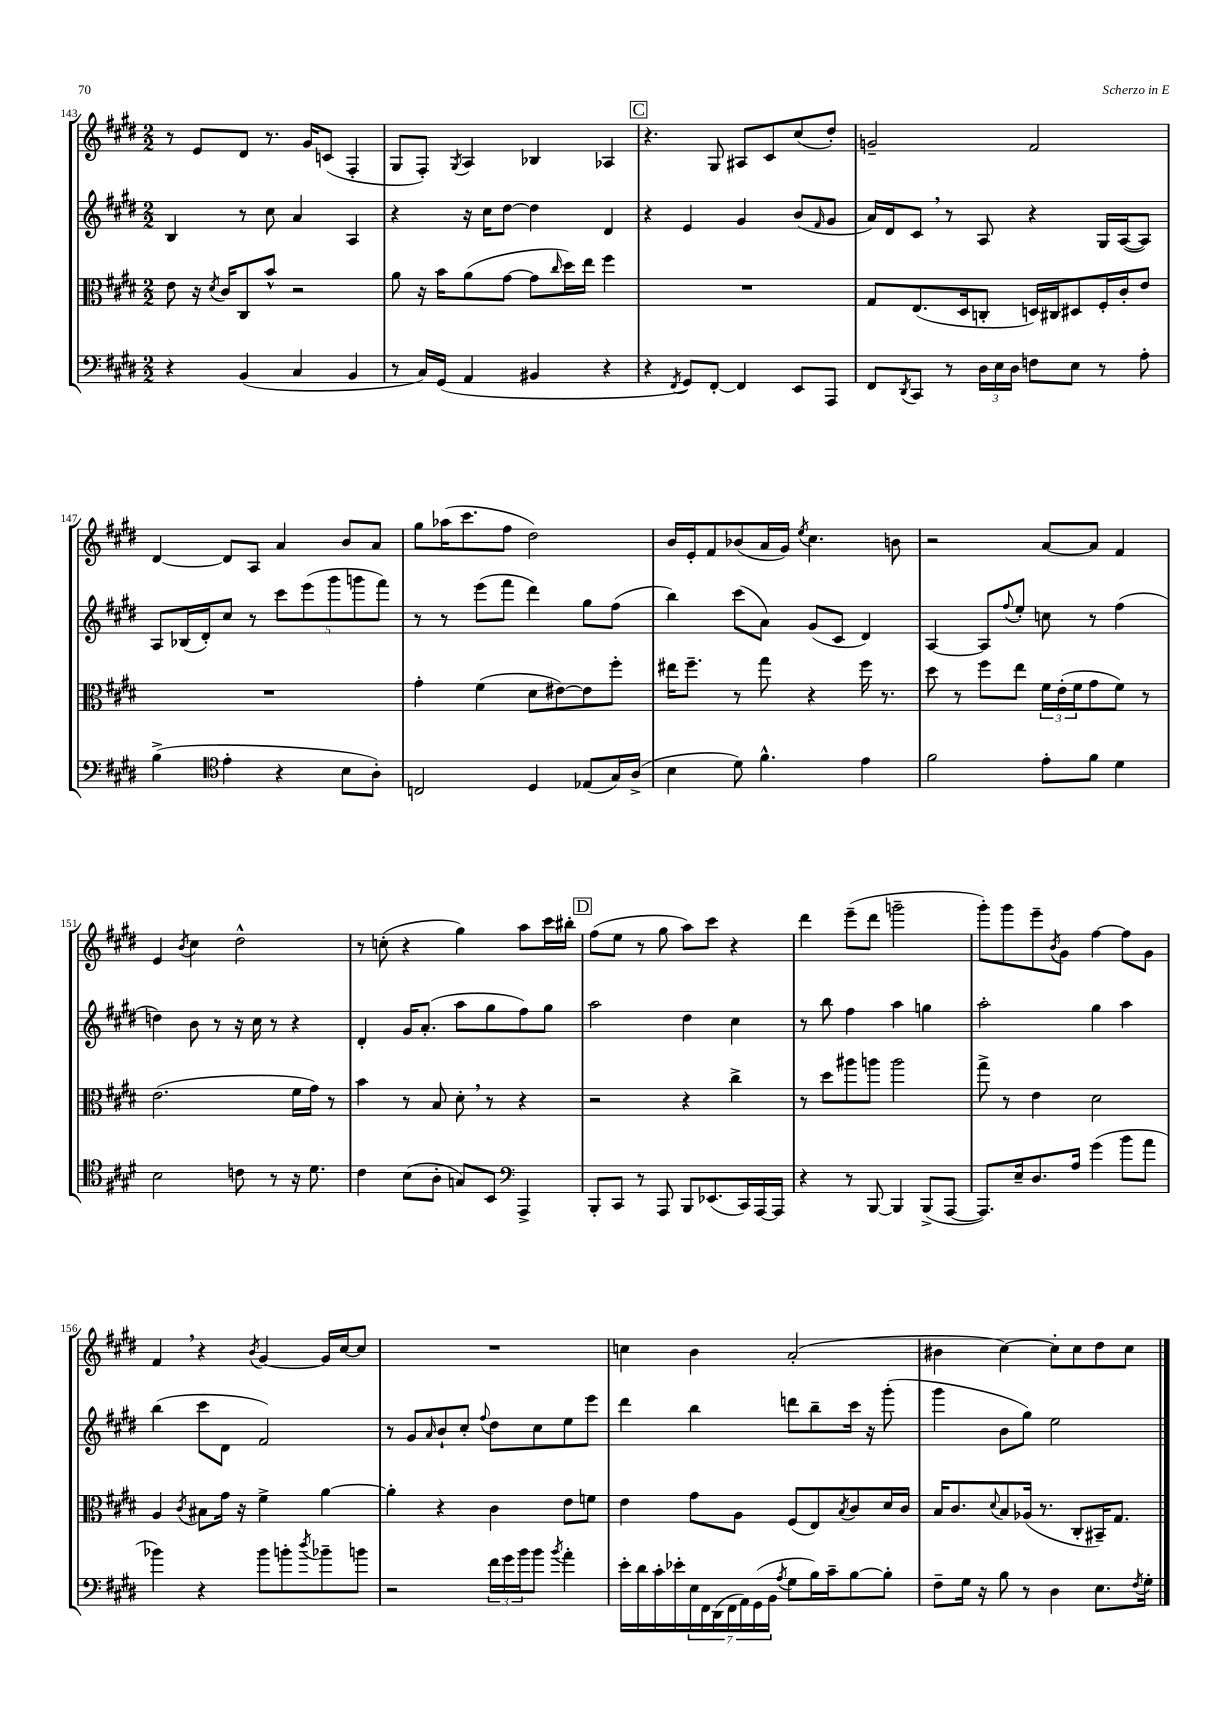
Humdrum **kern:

**kern	**kern	**kern	**kern
*staff4	*staff3	*staff2	*staff1
*clefF4	*clefC3	*clefG2	*clefG2
*k[f#c#g#d#]	*k[f#c#g#d#]	*k[f#c#g#d#]	*k[f#c#g#d#]
*M2/2	*M2/2	*M2/2	*M2/2
4r	8e	4B	8r
.	16r	.	8e
.	8qd#	.	.
.	16c#	.	.
(4BB	8C#	8r	8d#
.	8b^^	8cc#	8.r
4C#	2r	4a	.
.	.	.	16g#
.	.	.	(8c
4BB	.	4A	4F#'
=	=	=	=
8r	8a	4r	8G#
16C#)	16r	.	8F#')
(16GG#	16b	.	.
.	.	.	8qG#
4AA	(8a	16r	4A
.	.	16cc#	.
.	[8g#	[8dd#	.
4BB#	8g#]	4dd#]	4B-
.	16qqcc#	.	.
.	16dd#)	.	.
.	16ee	.	.
4r	4ff#	4d#	4A-
=	=	=	=
4r	1r	4r	4.r
8qFF#	.	.	.
8GG#)	.	4e	.
[8FF#'	.	.	8G#
4FF#]	.	4g#	8A#
.	.	.	8c#
8EE	.	(8b	(8cc#
.	.	16qqf#	.
8AAA	.	8g#	8dd#')
=	=	=	=
8FF#	8G#	16a)	2g~
.	.	16d#	.
8qDD#	.	.	.
8CC#	(8.E	8c#	.
8r	.	8r	.
.	16D#	.	.
24D#	8C'	8A	.
24E	.	.	.
24D#	.	.	.
8F	16D)	4r	2f#
.	16C#	.	.
8E	8D#	.	.
8r	16F#'	16G#	.
.	16c#'	([16A	.
8A'	8e	8A])	.
=	=	=	=
(4B^	1r	8A	[4d#
.	.	(16B-	.
.	.	16d#')	.
*clefC4	*	*	*
4e'	.	8cc#	8d#]
.	.	8r	8A
4r	.	10ccc#	4a
.	.	(10eee	.
.	.	10ggg#	.
8B	.	.	8b
.	.	10ggg	.
8A')	.	.	8a
.	.	10fff#)	.
=	=	=	=
2C	4g#'	8r	8gg#
.	.	8r	(16aa-
.	.	.	8.ccc#
.	(4f#	(8eee	.
.	.	8fff#	8ff#
4D#	8d#	4ddd#)	2dd#)
.	[8e#)	.	.
(8E-	8e#]	8gg#	.
16G#)	8ff#'	(8ff#	.
(16A^	.	.	.
=	=	=	=
4B	16ee#	4bb)	16b
.	8.ff#~	.	16e'
.	.	.	8f#
8d#)	8r	(8ccc#	(8b-
4.f#^^	8gg#	8a)	16a
.	.	.	16g#)
.	.	.	8qee
.	4r	(8g#	4.cc#
.	.	8c#	.
4e	16ff#	4d#)	.
.	8.r	.	.
.	.	.	8b
=	=	=	=
2f#	8dd#	[4A	2r
.	8r	.	.
.	8ff#	8A]	.
.	.	8qqff#	.
.	8ee	8ee'	.
8e'	24f#	8cc	[8a
.	(24e'	.	.
.	24f#	.	.
8f#	8g#	8r	8a]
4d#	8f#)	(4ff#	4f#
.	8r	.	.
=	=	=	=
2B	(2.e	4dd)	4e
.	.	.	8qb
.	.	8b	4cc#
.	.	8r	.
8c	.	16r	2dd#^^
.	.	16cc#	.
8r	.	8r	.
16r	16f#	4r	.
8.d#	16g#)	.	.
.	8r	.	.
=	=	=	=
4c#	4b	4d#'	8r
.	.	.	(8cc'
(8B	8r	16g#	4r
.	.	(8.a'	.
8A'	8B	.	.
8G)	8d#'	8aa	4gg#)
8BB	8r	8gg#	.
*clefF4	*	*	*
4AAA^	4r	8ff#)	8aa
.	.	8gg#	16ccc#
.	.	.	16bb#'
=	=	=	=
8BBB'	2r	2aa	(8ff#
8CC#	.	.	8ee
8r	.	.	8r
8AAA	.	.	8gg#
8BBB	4r	4dd#	8aa)
(8.EE-	.	.	8ccc#
.	4cc#^	4cc#	4r
16CC#)	.	.	.
[16AAA	.	.	.
16AAA]	.	.	.
=	=	=	=
4r	8r	8r	4ddd#
.	8dd#	8bb	.
8r	8aa#	4ff#	(8eee~
[8BBB	8aa	.	8ddd#
4BBB]	2aa	4aa	2ggg~
(8BBB^	.	4gg	.
[8AAA	.	.	.
=	=	=	=
8.AAA])	8gg#^	2aa'	8ggg#')
.	8r	.	8ggg#
16E~	.	.	.
8.D#	4e	.	8eee~
.	.	.	8qb
.	.	.	8g#
16A	.	.	.
(4g#	2d#	4gg#	[4ff#
8b	.	4aa	8ff#]
8a	.	.	8g#
=	=	=	=
4b-)	4A	(4bb	4f#
.	8qc#	.	.
4r	8B#	8ccc#	4r
.	16g#	8d#	.
.	16r	.	.
.	.	.	8qb
8b-	4f#^	2f#)	[4g#
8b'	.	.	.
8qdd#	.	.	.
8b-~	[4a	.	16g#]
.	.	.	[16cc#
8b	.	.	8cc#]
=	=	=	=
2r	4a']	8r	1r
.	.	8g#	.
.	.	16qqa	.
.	4r	8b`	.
.	.	8cc#'	.
.	.	8qqff#	.
24f#	4c#	8dd#	.
24g#	.	.	.
24b	.	.	.
8b	.	8cc#	.
8qb	.	.	.
4a'	8e	8ee	.
.	8f	8eee	.
=	=	=	=
16e'	4e	4ddd#	4cc
16d#	.	.	.
16c#'	.	.	.
16e-'	.	.	.
28E	8g#	4bb	4b
28FF#	.	.	.
(28DD#	.	.	.
28FF#	.	.	.
.	8A	.	.
28AA)	.	.	.
(28GG#	.	.	.
28BB	.	.	.
8qA	.	.	.
8G#	(8F#	8ddd	(2a'
16B)	8E)	8bb~	.
16c#~	.	.	.
.	8qB	.	.
[8B	8c#	16ccc#	.
.	.	16r	.
8B']	16d#	(8ggg#'	.
.	16c#	.	.
=	=	=	=
8F#~	16B	4ggg#	4b#
.	8.c#	.	.
16G#	.	.	.
16r	.	.	.
.	8qqd#	.	.
8B	8B	8b	[4cc#)
8r	(16A-	8gg#)	.
.	8.r	.	.
4D#	.	2ee	8cc#']
.	8C#'	.	8cc#
8.E	16BB#~)	.	8dd#
.	8.G#	.	.
.	.	.	8cc#
8qF#	.	.	.
16G#'	.	.	.
==	==	==	==
*-	*-	*-	*-
